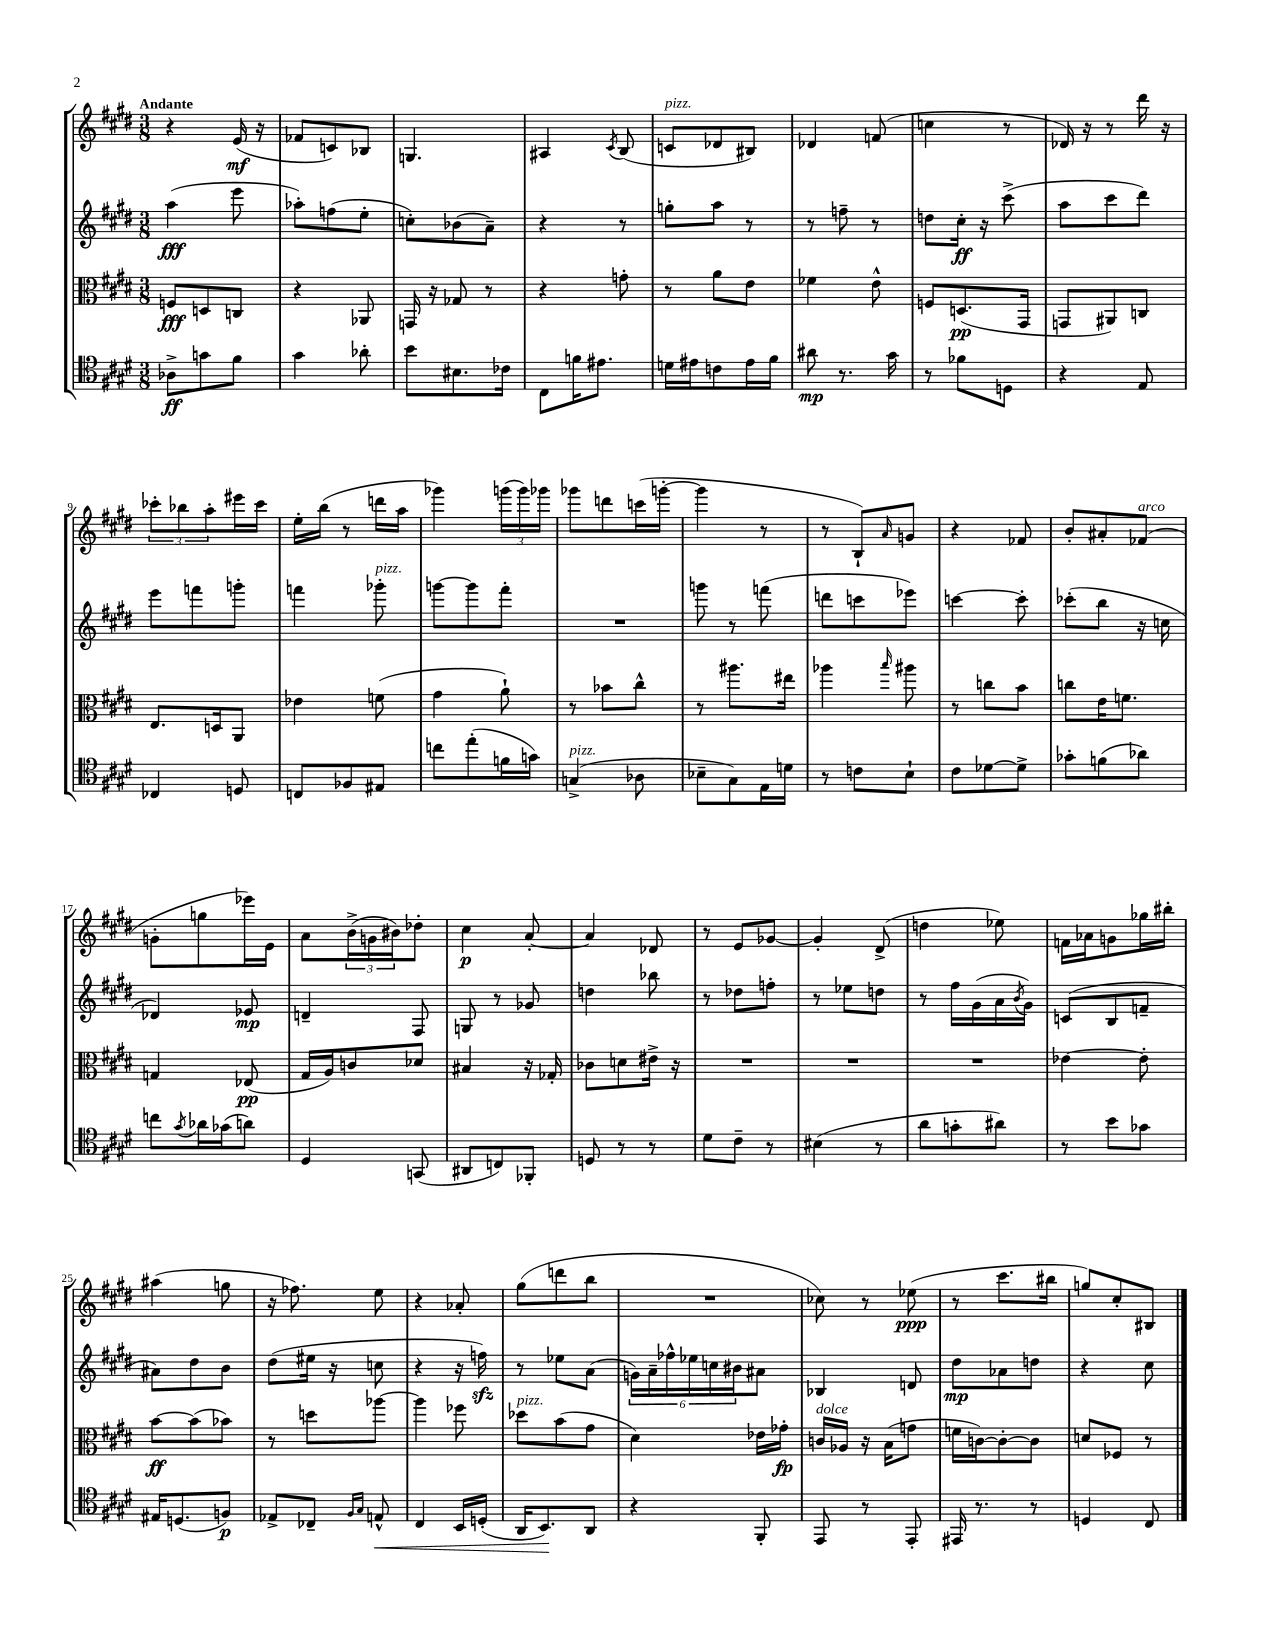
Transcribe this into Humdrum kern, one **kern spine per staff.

**kern	**dynam	**kern	**dynam	**kern	**dynam	**kern	**dynam
*part4	*part4	*part3	*part3	*part2	*part2	*part1	*part1
*staff4	*staff4	*staff3	*staff3	*staff2	*staff2	*staff1	*staff1
*clefC4	*	*clefC3	*	*clefG2	*	*clefG2	*
*k[f#c#g#d#]	*	*k[f#c#g#d#]	*	*k[f#c#g#d#]	*	*k[f#c#g#d#]	*
*M3/8	*	*M3/8	*	*M3/8	*	*M3/8	*
=1	=1	=1	=1	=1	=1	=1	=1
!	!	!	!	!	!	!LO:TX:a:B:t=Andante	!
8A-X^\L	ff	8Fn/L	fff	(4aa\	fff	4r	.
8gn\	.	8Dn/	.	.	.	.	.
8f#\J	.	8Cn/J	.	8eee\	.	(16e/	mf
.	.	.	.	.	.	16r	.
=2	=2	=2	=2	=2	=2	=2	=2
4g#\	.	4r	.	8aa-X'\L)	.	8f-X/L	.
.	.	.	.	(8ffn\	.	8cn/)	.
8a-X'\	.	8AA-X/	.	8ee'\J	.	8B-X/J	.
=3	=3	=3	=3	=3	=3	=3	=3
8b\L	.	16GGn/	.	8ccn'\L)	.	4.Gn/	.
.	.	16r	.	.	.	.	.
8.B#X\	.	8G-X/	.	(8b-X\	.	.	.
.	.	8r	.	8a~\J)	.	.	.
16c-X\Jk	.	.	.	.	.	.	.
=4	=4	=4	=4	=4	=4	=4	=4
8C#\L	.	4r	.	4r	.	4A#X/	.
16fn\K	.	.	.	.	.	.	.
8.e#X\J	.	.	.	.	.	.	.
.	.	.	.	.	.	8qc#/	.
.	.	8gn'\	.	8r	.	(8B/	.
=5	=5	=5	=5	=5	=5	=5	=5
!	!	!	!	!	!	!LO:TX:a:i:t=pizz.	!
16dn\LL	.	8r	.	8ggn'\L	.	8cn/L	.
16e#X\J	.	.	.	.	.	.	.
8cn\	.	8a\L	.	8aa\J	.	8d-X/	.
16e#\L	.	8e\J	.	8r	.	8B#X/J)	.
16f#\JJ	.	.	.	.	.	.	.
=6	=6	=6	=6	=6	=6	=6	=6
8a#X\	mp	4f-X\	.	8r	.	4d-X/	.
8.r	.	.	.	8ffn~\	.	.	.
.	.	8e^^\	.	8r	.	(8fn/	.
16g#\	.	.	.	.	.	.	.
=7	=7	=7	=7	=7	=7	=7	=7
8r	.	8Fn/L	.	8ddn\L	.	4ccn\	.
8f-X\L	.	(8.Dn/	pp	16cc#'\Jk	ff	.	.
.	.	.	.	16r	.	.	.
8Dn\J	.	.	.	(8ccc#^\	.	8r	.
.	.	16GG#/Jk	.	.	.	.	.
=8	=8	=8	=8	=8	=8	=8	=8
4r	.	8GGn/L	.	8aa\L	.	16d-X/)	.
.	.	.	.	.	.	16r	.
.	.	8AA#X/)	.	8ccc#\	.	8r	.
8E/	.	8Cn/J	.	8ddd#\J)	.	16ddd#\	.
.	.	.	.	.	.	16r	.
!!LO:LB:g=z
=9	=9	=9	=9	=9	=9	=9	=9
4C-X/	.	8.E/L	.	8eee\L	.	12ccc-X'\L	.
.	.	.	.	.	.	12bb-X\	.
.	.	.	.	8fffn\	.	.	.
.	.	.	.	.	.	12aa'\	.
.	.	16Dn/k	.	.	.	.	.
8Dn/	.	8AA/J	.	8gggn'\J	.	16eee#X\L	.
.	.	.	.	.	.	16ccc-\JJ	.
=10	=10	=10	=10	=10	=10	=10	=10
8Cn/L	.	4e-X\	.	4fffn\	.	16ee'\LL	.
.	.	.	.	.	.	(16bb\JJ	.
8F-X/	.	.	.	.	.	8r	.
!	!	!	!	!LO:TX:a:i:t=pizz.	!	!	!
8E#X/J	.	(8fn\	.	8ggg-X'\	.	16dddn\LL	.
.	.	.	.	.	.	16aa\JJ	.
=11	=11	=11	=11	=11	=11	=11	=11
8ccn\L	.	4g#\	.	[8gggn\L	.	4ggg-X\)	.
(8ee'\	.	.	.	8ggg\]	.	.	.
16fn\L	.	8a`\)	.	8fff#'\J	.	(24gggn\LL	.
.	.	.	.	.	.	24ggg\)	.
16gn\JJ)	.	.	.	.	.	.	.
.	.	.	.	.	.	24ggg-X\JJ	.
=12	=12	=12	=12	=12	=12	=12	=12
!LO:TX:a:i:t=pizz.	!	!	!	!	!	!	!
(4Gn^/	.	8r	.	4.r	.	8ggg-X\L	.
.	.	8b-X\L	.	.	.	8dddn\	.
8A-X\	.	8cc#^^\J	.	.	.	(16cccn\L	.
.	.	.	.	.	.	[16gggn'\JJ	.
=13	=13	=13	=13	=13	=13	=13	=13
8B-X~\L	.	8r	.	8gggn\	.	4ggg\]	.
8G#\)	.	8.aa#X\L	.	8r	.	.	.
16E\L	.	.	.	(8fffn\	.	8r	.
16dn\JJ	.	16ee#X\Jk	.	.	.	.	.
=14	=14	=14	=14	=14	=14	=14	=14
8r	.	4aa-X\	.	8dddn\L	.	8r	.
8cn\L	.	.	.	8cccn\	.	8B`/L)	.
.	.	16qqbb/	.	.	.	16qqa/	.
8B`\J	.	8aa#X\	.	8eee-X\J)	.	8gn/J	.
=15	=15	=15	=15	=15	=15	=15	=15
8c#\L	.	8r	.	[4cccn\	.	4r	.
[8d-X\	.	8ccn\L	.	.	.	.	.
8d-^\J]	.	8b\J	.	8ccc'\]	.	8f-X/	.
=16	=16	=16	=16	=16	=16	=16	=16
8g-X'\L	.	8ccn\L	.	(8ccc-X'\L	.	8b'/L	.
(8fn\	.	16e\K	.	8bb\J	.	8a#X'/	.
.	.	8.fn\J	.	.	.	.	.
!	!	!	!	!	!	!LO:TX:a:i:t=arco	!
8a-X\J)	.	.	.	16r	.	(8f-X/J	.
.	.	.	.	16ccn\	.	.	.
!!LO:LB:g=z
=17	=17	=17	=17	=17	=17	=17	=17
8ccn\L	.	4Gn/	.	4d-X/)	.	8gn'\L	.
8qg#/	.	.	.	.	.	.	.
16a-X\L	.	.	.	.	.	8ggn\	.
(16g-X\J	.	.	.	.	.	.	.
8an\J)	.	(8E-X/	pp	8e-X/	mp	16eee-X\L)	.
.	.	.	.	.	.	16e\JJ	.
=18	=18	=18	=18	=18	=18	=18	=18
4D#/	.	16G#/LL	.	4dn~/	.	8a\L	.
.	.	16A/J)	.	.	.	.	.
.	.	8cn/	.	.	.	(24b^\L	.
.	.	.	.	.	.	24gn\	.
.	.	.	.	.	.	24b#X\J)	.
(8GGn/	.	8d-X/J	.	8F#/	.	8dd-X'\J	.
=19	=19	=19	=19	=19	=19	=19	=19
8AA#X/L	.	4B#X/	.	8Gn/	.	4cc#\	p
8Cn/)	.	.	.	8r	.	.	.
8FF-X'/J	.	16r	.	8g-X/	.	[8a'/	.
.	.	16G-X'/	.	.	.	.	.
=20	=20	=20	=20	=20	=20	=20	=20
8Dn/	.	8c-X\L	.	4ddn\	.	4a/]	.
8r	.	8dn\	.	.	.	.	.
8r	.	16e#X^\Jk	.	8bb-X\	.	8d-X/	.
.	.	16r	.	.	.	.	.
=21	=21	=21	=21	=21	=21	=21	=21
8d#\L	.	4.r	.	8r	.	8r	.
8c#~\J	.	.	.	8dd-X\L	.	8e/L	.
8r	.	.	.	8ffn'\J	.	[8g-X/J	.
=22	=22	=22	=22	=22	=22	=22	=22
(4B#X\	.	4.r	.	8r	.	4g-'/]	.
.	.	.	.	8ee-X\L	.	.	.
8r	.	.	.	8ddn\J	.	(8d#^/	.
=23	=23	=23	=23	=23	=23	=23	=23
8a\L	.	4.r	.	8r	.	4ddn\	.
8gn'\	.	.	.	16ff#\LL	.	.	.
.	.	.	.	(16g#\	.	.	.
8a#X\J)	.	.	.	16a\	.	8ee-X\)	.
.	.	.	.	8qb/	.	.	.
.	.	.	.	16g#\JJ)	.	.	.
=24	=24	=24	=24	=24	=24	=24	=24
8r	.	[4e-X\	.	(8cn/L	.	16fn\LL	.
.	.	.	.	.	.	16a-X\J	.
8b\L	.	.	.	8B/	.	8gn\	.
8g-X\J	.	8e-'\]	.	8fn~/J	.	16gg-X\L	.
.	.	.	.	.	.	16bb#X'\JJ	.
!!LO:LB:g=z
=25	=25	=25	=25	=25	=25	=25	=25
16E#X/KL	.	[8b\L	ff	8a#X\L)	.	(4aa#X\	.
(8.Dn/	.	.	.	.	.	.	.
.	.	(8b\]	.	8dd#\	.	.	.
8Fn/J)	p	8b-X\J)	.	8b\J	.	8ggn\	.
=26	=26	=26	=26	=26	=26	=26	=26
8E-X^/L	.	8r	.	(8dd#\L	.	16r	.
.	.	.	.	.	.	8.ff-X\)	.
8C-X~/J	.	8ddn\L	.	16ee#X\Jk	.	.	.
.	.	.	.	16r	.	.	.
16qqF#/LL	.	.	.	.	.	.	.
16qqG#/JJ	.	.	.	.	.	.	.
!	!LO:HP:b	!	!	!	!	!	!
8En^^/	<	[8aa-X\J	.	8ccn\	.	8ee\	.
=27	=27	=27	=27	=27	=27	=27	=27
4C#/	.	4aa-\]	.	4r	.	4r	.
16BB/LL	.	8ff-X\	.	16r	.	8a-X'/	.
(16Dn'/JJ	.	.	.	16ffnzz\)	.	.	.
=28	=28	=28	=28	=28	=28	=28	=28
!	!	!LO:TX:a:i:t=pizz.	!	!	!	!	!
16AA/KL	.	8dd-X\L	.	8r	.	(8gg#\L	.
8.BB/)	.	.	.	.	.	.	.
.	.	(8b\	.	8ee-X\L	.	8dddn\	.
8AA/J	[	8g#\J	.	(8a\J	.	8bb\J	.
=29	=29	=29	=29	=29	=29	=29	=29
4r	.	4d#\)	.	24gn\LL)	.	4.r	.
.	.	.	.	24a~\	.	.	.
.	.	.	.	24ff-X^^\	.	.	.
.	.	.	.	24ee-X\	.	.	.
.	.	.	.	24ccn\	.	.	.
.	.	.	.	24b#X\J	.	.	.
8FF#'/	.	16e-X\LL	.	8a#X\J	.	.	.
.	.	16g-X'\JJ	fp	.	.	.	.
=30	=30	=30	=30	=30	=30	=30	=30
!	!	!LO:TX:a:i:t=dolce	!	!	!	!	!
8EE/	.	16cn/LL	.	4B-X/	.	8cc-X\)	.
.	.	16A-X/JJ	.	.	.	.	.
8r	.	16r	.	.	.	8r	.
.	.	(16B\KL	.	.	.	.	.
8EE'/	.	8gn\J	.	8dn/	.	(8ee-X\	ppp
=31	=31	=31	=31	=31	=31	=31	=31
16EE#X/	.	16fn\LL	.	8dd#\L	mp	8r	.
8.r	.	[16cn\J)	.	.	.	.	.
.	.	8c'\_	.	8a-X\	.	8.ccc#\L	.
8r	.	8c\J]	.	8ddn\J	.	.	.
.	.	.	.	.	.	16bb#X\Jk	.
=32	=32	=32	=32	=32	=32	=32	=32
4Dn/	.	8dn/L	.	4r	.	8ggn/L)	.
.	.	8F-X/J	.	.	.	8cc#'/	.
8C#/	.	8r	.	8cc#\	.	8B#X/J	.
==	==	==	==	==	==	==	==
*-	*-	*-	*-	*-	*-	*-	*-
